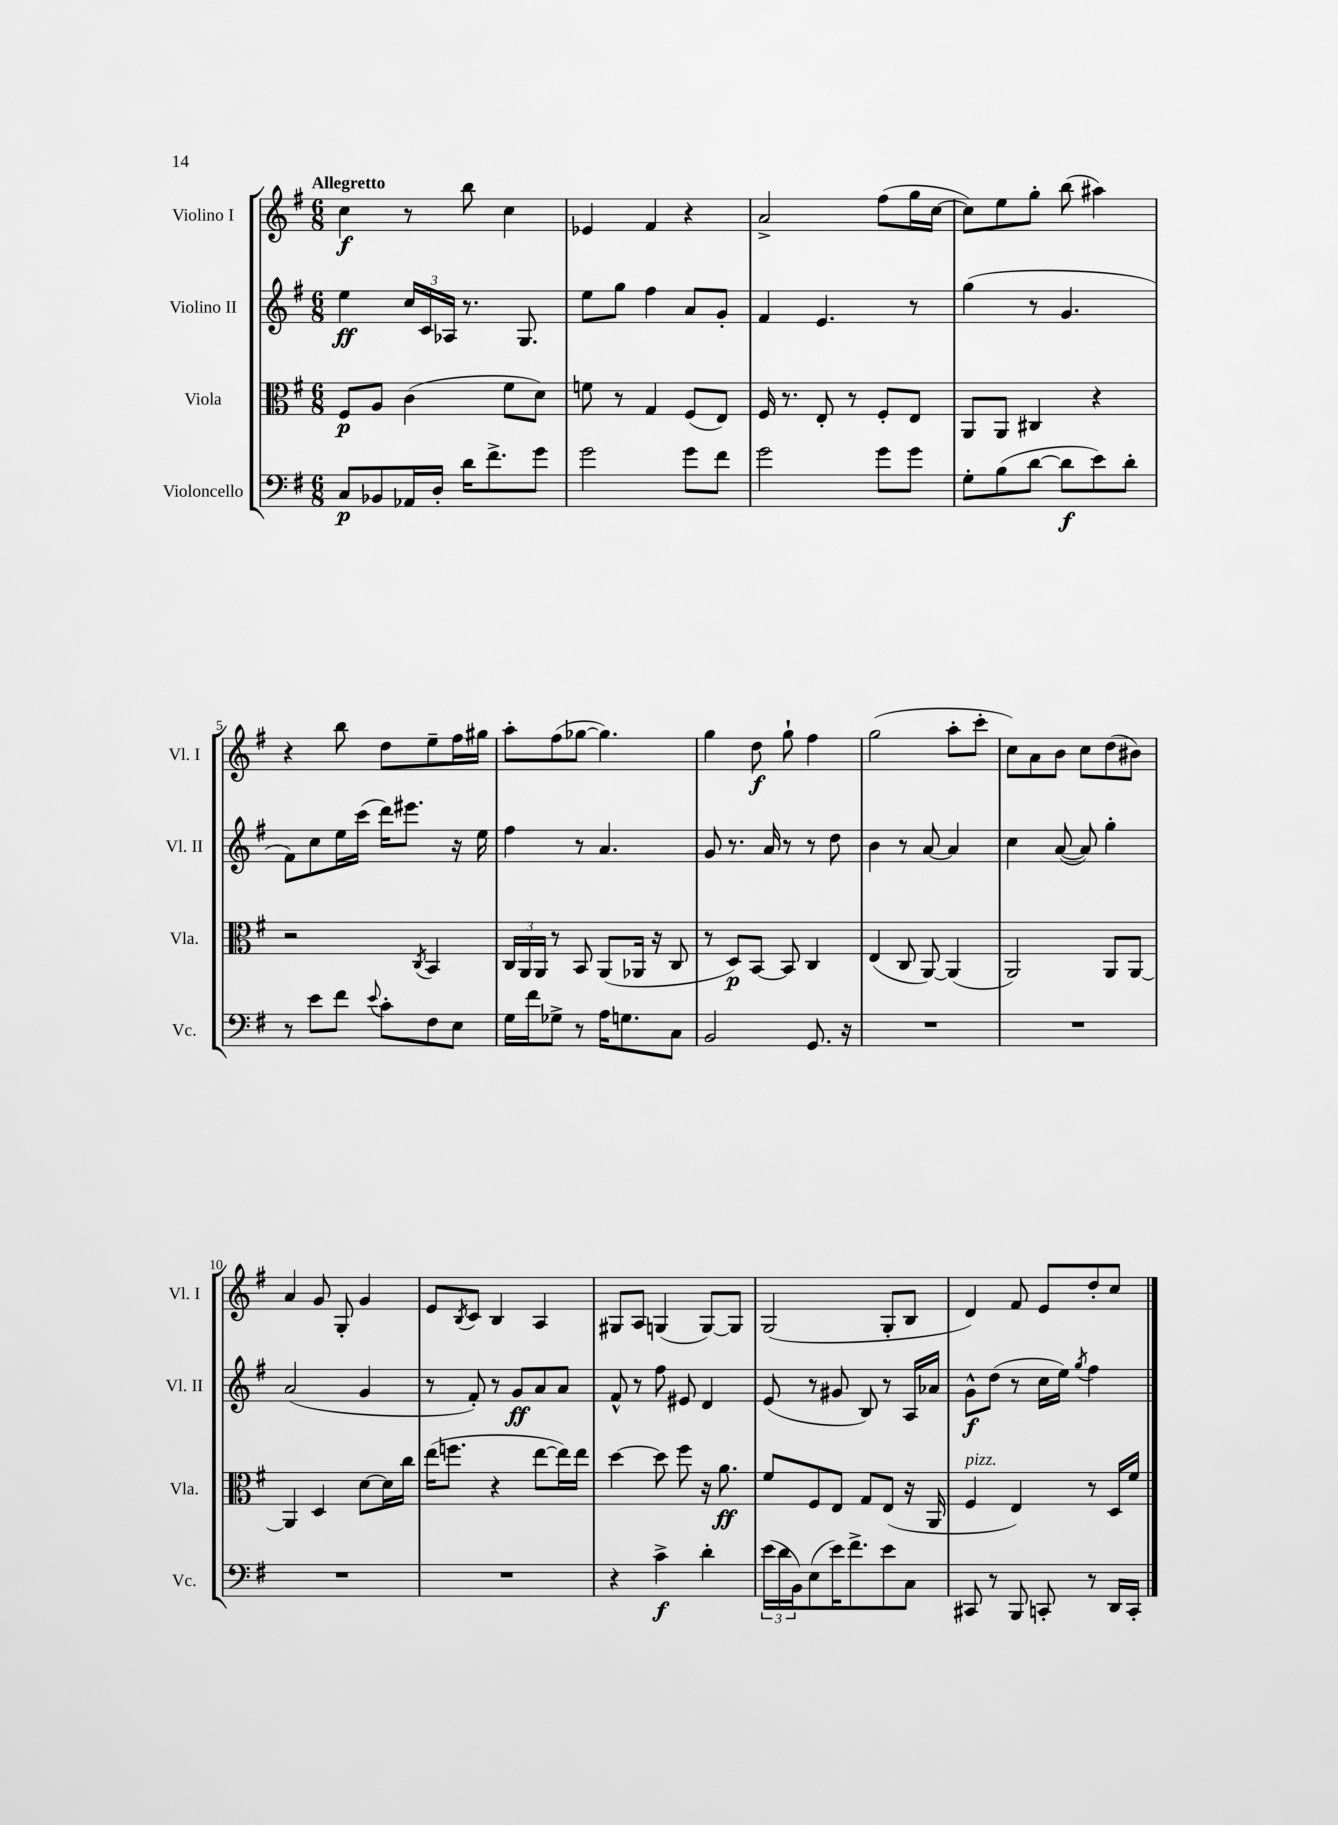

**kern	**kern	**kern	**kern
*staff4	*staff3	*staff2	*staff1
*clefF4	*clefC3	*clefG2	*clefG2
*k[f#]	*k[f#]	*k[f#]	*k[f#]
*M6/8	*M6/8	*M6/8	*M6/8
8C/L	8F#/L	4ee\	4cc\
8BB-/	8A/J	.	.
16AA-/L	(4c\	24cc/LL	8r
.	.	24c/	.
16D'/JJ	.	.	.
.	.	24A-/JJ	.
16d\LK	.	8.r	8bb\
8.f#^\	.	.	.
.	8f#\L	.	4cc\
.	.	8.G/	.
8g\J	8d\J)	.	.
=	=	=	=
2g\	8f\	8ee\L	4e-/
.	8r	8gg\J	.
.	4G/	4ff#\	4f#/
8g\L	(8F#/L	8a/L	4r
8f#\J	8E/J)	8g'/J	.
=	=	=	=
2g\	16F#/	4f#/	2a^/
.	8.r	.	.
.	8E'/	4.e/	.
.	8r	.	.
8g\L	8F#'/L	.	(8ff#\L
8g\J	8E/J	8r	16gg\L
.	.	.	[16cc\JJ
=	=	=	=
8G'\L	8AA/L	(4gg\	8cc\]L)
(8B\	8AA/J	.	8ee\
[8d\J	4C#/	8r	8gg'\J
8d\]L	.	4.g/	(8bb\
8e\)	4r	.	4aa#\)
8d'\J	.	.	.
=	=	=	=
8r	2r	8f#\L)	4r
8e\L	.	8cc\	.
8f#\J	.	16ee\L	8bb\
.	.	(16ccc\JJ	.
8qqe/	.	.	.
8c'\L	.	16ddd\LK)	8dd\L
.	.	8.eee#\J	.
.	8qC/	.	.
8F#\	4BB/	.	8ee~\
8E\J	.	16r	16ff#\L
.	.	16ee\	16gg#\JJ
=	=	=	=
16G\LL	24C/LL	4ff#\	8aa'\L
.	24AA/	.	.
16f#\J	.	.	.
.	24AA/JJ	.	.
8G-^\J	8r	.	(8ff#\
8r	8BB/	8r	[8gg-\J
16A\LK	(8AA/L	4.a/	4.gg-\])
8.G\	.	.	.
.	16AA-/Jk	.	.
.	16r	.	.
8C\J	8C/	.	.
=	=	=	=
2BB/	8r	8g/	4gg\
.	8D/L)	8.r	.
.	[8BB/J	.	8dd\
.	.	16a/	.
.	8BB/]	8r	8gg`\
8.GG/	4C/	8r	4ff#\
.	.	8dd\	.
16r	.	.	.
=	=	=	=
2.r	(4E/	4b\	(2gg\
.	8C/	8r	.
.	[8AA/)	[8a/	.
.	(4AA/]	4a/]	8aa'\L
.	.	.	8ccc'\J
=	=	=	=
2.r	2AA/)	4cc\	8cc\L)
.	.	.	8a\
.	.	([8a/	8b\J
.	.	8a/])	8cc\L
.	8AA/L	4gg'\	(8dd\
.	[8AA/J	.	8b#\J)
=	=	=	=
2.r	4AA/]	(2a/	4a/
.	4D/	.	8g/
.	.	.	8G'/
.	[8d\L	4g/	4g/
.	16d\]L	.	.
.	16cc\JJ	.	.
=	=	=	=
2.r	(16ee\LK	8r	8e/L
.	8.ff\J	.	.
.	.	.	8qB/
.	.	8f#'/)	8c/J
.	4r	8r	4B/
.	.	8g/L	.
.	[8ee\L	8a/	4A/
.	16ee\]L)	8a/J	.
.	16ee\JJ	.	.
=	=	=	=
4r	[4dd\	8f#^^/	8G#/L
.	.	8r	8A/J
4c^\	8dd\]	8ff#\	(4G/
.	8ff#\	8e#/	.
4d'\	16r	4d/	[8G/L)
.	8.a\	.	.
.	.	.	8G/]J
=	=	=	=
(24e\LL	8f#/L	(8e/	(2G/
24d\	.	.	.
24BB\J)	.	.	.
(8E\	8F#/	8r	.
16e\K)	8E/J	8g#/	.
8.f#^\	.	.	.
.	8G/L	8B/)	.
8e\	(8E/J	8r	8G'/L
8C\J	16r	16A/LL	8B/J
.	16AA/	16a-/JJ	.
=	=	=	=
8CC#/	4F#/	8g^^\L	4d/)
8r	.	(8dd\J	.
8BBB/	4E/)	8r	8f#/
8CC'/	.	16cc\LL	8e/L
.	.	16ee\JJ)	.
.	.	8qgg/	.
8r	8r	4ff#\	8dd'/
16DD/LL	16D/LL	.	8cc/J
16CC'/JJ	16f#/JJ	.	.
==	==	==	==
*-	*-	*-	*-
